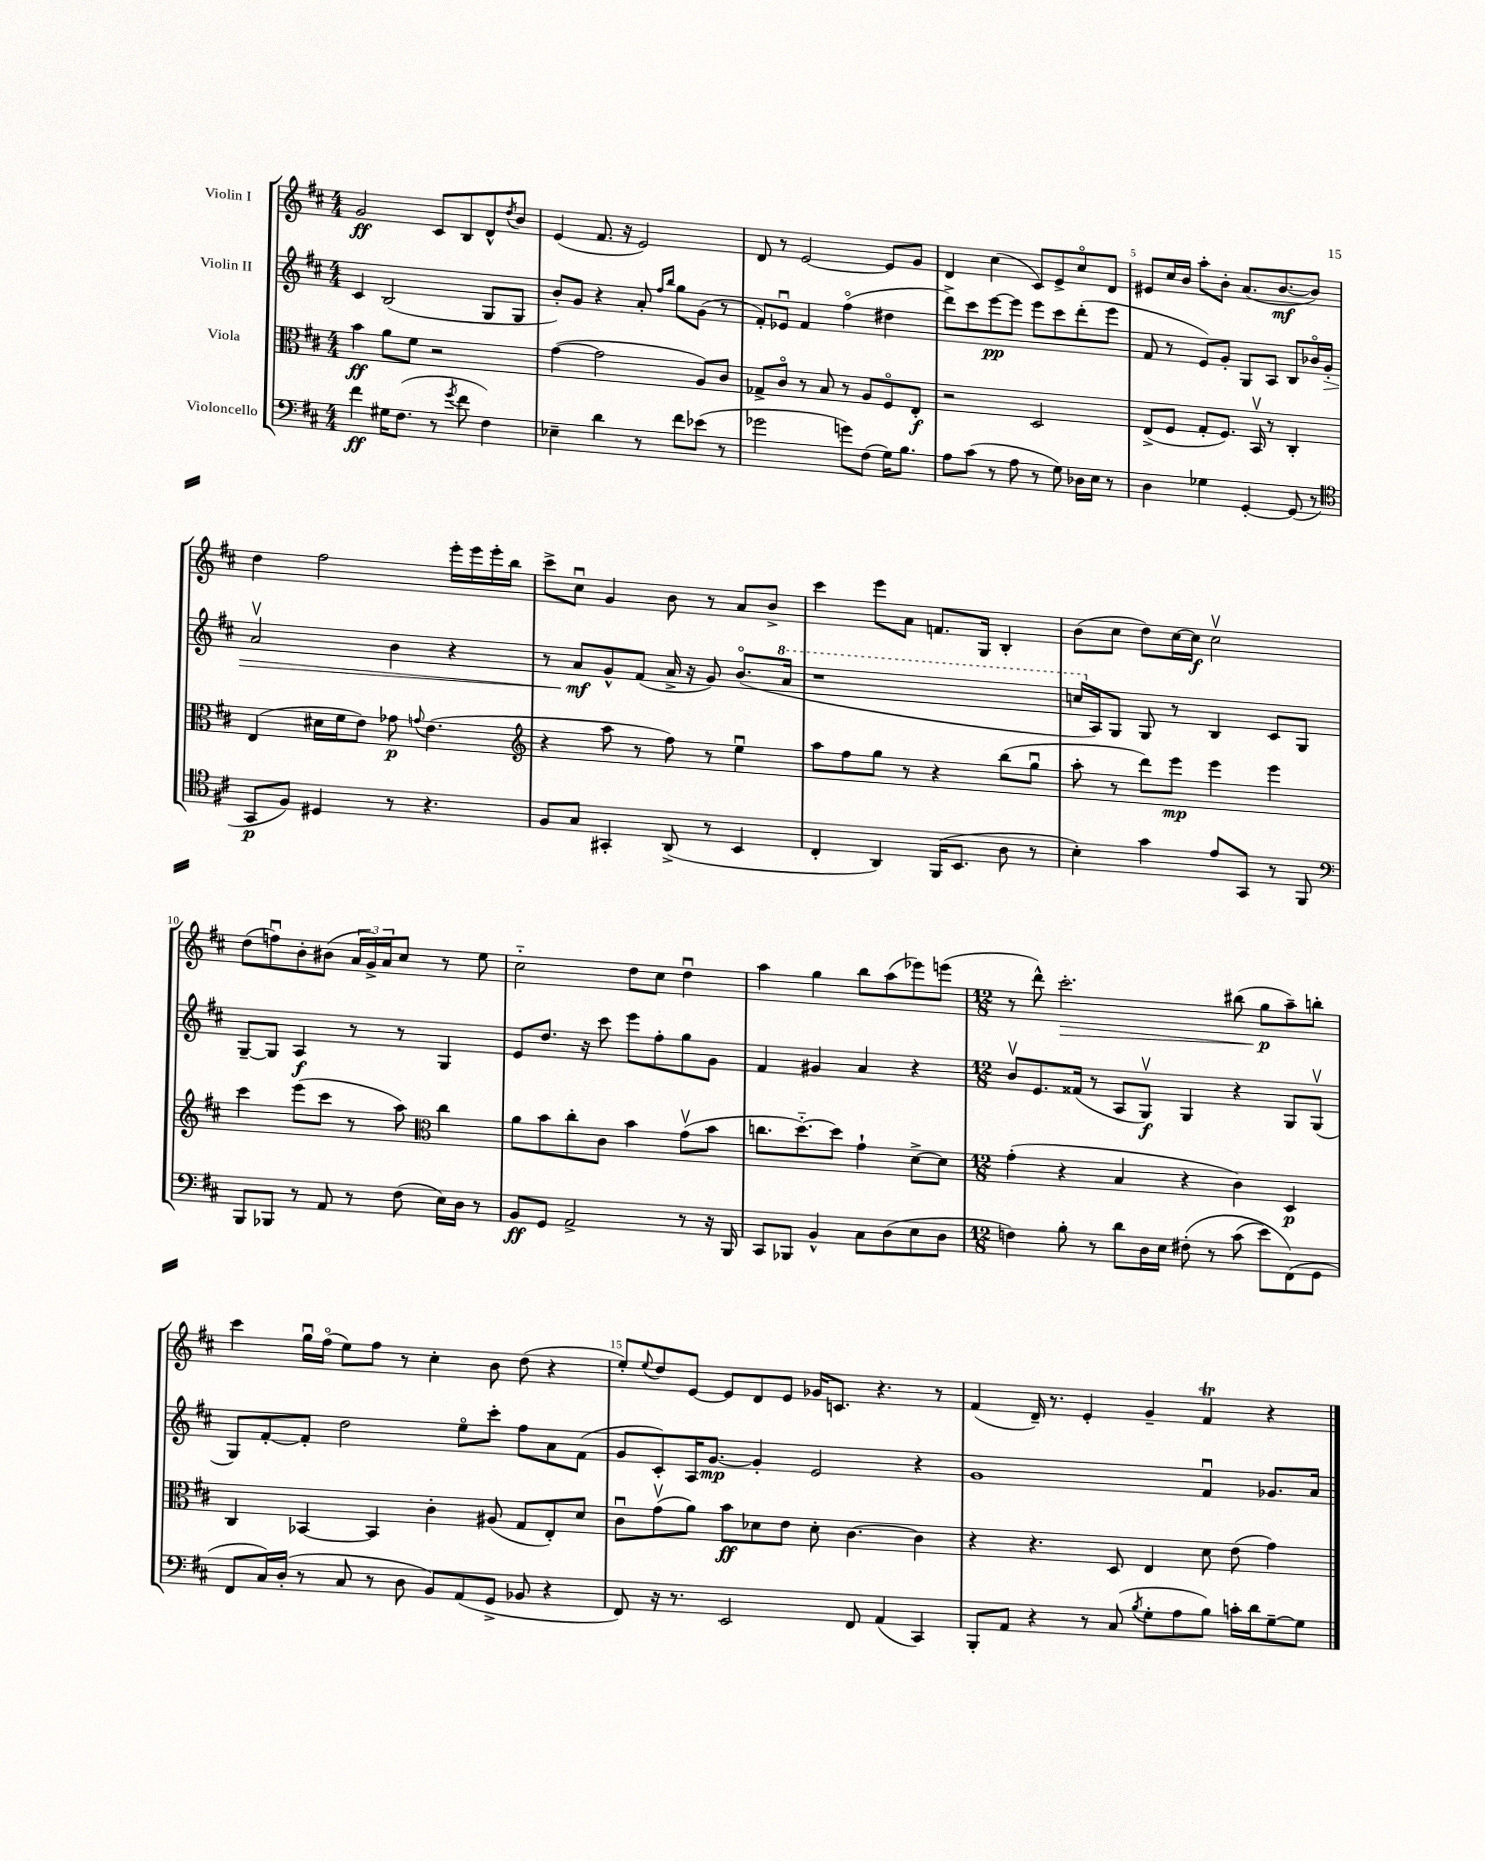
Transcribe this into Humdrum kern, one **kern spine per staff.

**kern	**dynam	**kern	**dynam	**kern	**dynam	**kern	**dynam
*part4	*part4	*part3	*part3	*part2	*part2	*part1	*part1
*staff4	*staff4	*staff3	*staff3	*staff2	*staff2	*staff1	*staff1
*I"Violoncello	*	*I"Viola	*	*I"Violin II	*	*I"Violin I	*
*clefF4	*	*clefC3	*	*clefG2	*	*clefG2	*
*k[f#c#]	*	*k[f#c#]	*	*k[f#c#]	*	*k[f#c#]	*
*M4/4	*	*M4/4	*	*M4/4	*	*M4/4	*
=1	=1	=1	=1	=1	=1	=1	=1
4f#\	ff	4b\	ff	4c#/	.	2g/	ff
16G#X\KL	.	8a\L	.	(2B/	.	.	.
(8.F#\J	.	.	.	.	.	.	.
.	.	8f#\J	.	.	.	.	.
8r	.	2r	.	.	.	8c#/L	.
8qg/	.	.	.	.	.	.	.
8f#\	.	.	.	.	.	8B/	.
4F#\)	.	.	.	8G/L	.	8d^^/	.
.	.	.	.	.	.	8qdd/	.
.	.	.	.	8G/J	.	8b/J	.
=2	=2	=2	=2	=2	=2	=2	=2
4E-X~\	.	([4g\	.	8b'/L)	.	(4e/	.
.	.	.	.	8g/J	.	.	.
4d\	.	2g\]	.	4r	.	8.f#/	.
.	.	.	.	.	.	16r	.
8r	.	.	.	8a'/	.	2e/)	.
.	.	.	.	16qqff#/LL	.	.	.
.	.	.	.	16qqbb/JJ	.	.	.
8f#\L	.	.	.	8gg\L	.	.	.
(8e-X\J	.	8A/L)	.	(8g\J	.	.	.
8r	.	8c#/J	.	8r	.	.	.
=3	=3	=3	=3	=3	=3	=3	=3
2g-X\	.	8G-X^/L	.	8f#'/L)	.	8d/	.
.	.	8c#/J	.	8e-Xu/J	.	8r	.
.	.	8r	.	4f#/	.	[2e/	.
.	.	8B/	.	.	.	.	.
8gn\L)	.	8r	.	(4ff#\	.	.	.
(8F#\J	.	8A/L	.	.	.	.	.
16G\KL)	.	8F#/	.	4dd#X\	.	8e/L]	.
8.B\J	.	.	.	.	.	.	.
.	.	8E'/J	f	.	.	8g/J	.
=4	=4	=4	=4	=4	=4	=4	=4
8A\L	.	2r	.	8ddd^\L)	.	4d/	.
(8c#\J	.	.	.	8ccc#\	.	.	.
8r	.	.	.	[8eee\	pp	(4cc#\	.
8A\	.	.	.	8eee\J]	.	.	.
8r	.	2D/	.	8eee\L	.	8c#/L)	.
8G\)	.	.	.	8ccc#\	.	8e^/	.
16D-X\LL	.	.	.	(8ddd'\	.	8cc#/	.
16E\JJ	.	.	.	.	.	.	.
8r	.	.	.	8eee\J	.	8d/J	.
=5	=5	=5	=5	=5	=5	=5	=5
4D\	.	(8E^/L	.	8f#/	.	8e#X/L	.
.	.	8F#/J	.	8r	.	16cc#/L	.
.	.	.	.	.	.	16b/JJ	.
4G-X\	.	8G'/L	.	8e/L)	.	8aa'\L	.
.	.	8.F#/J)	.	8g'/J	.	8b'\J	.
[4GG'/	.	.	.	8G/L	.	(8.a/L	.
.	.	16BBv/	.	.	.	.	.
.	.	8r	.	8A/J	.	.	.
.	.	.	.	.	.	[8.b/	mf
(8GG/]	.	4C#'/	.	8B/L	.	.	.
8r	.	.	.	16b-X/L	.	8b/J])	.
!	!	!	!	!	!LO:HP:b	!	!
.	.	.	.	16g'/JJ	>	.	.
!!LO:LB:g=z
=6	=6	=6	=6	=6	=6	=6	=6
*clefC4	*	*	*	*	*	*	*
8GG/L	p	(4E/	.	2av/	.	4dd\	.
8F#/J)	.	.	.	.	.	.	.
4D#X/	.	16d#X\LL	.	.	.	2ff#\	.
.	.	16f#\J	.	.	.	.	.
.	.	8e\J)	.	.	.	.	.
8r	.	8g-X\	p	4b\	.	.	.
.	.	8qqgn/	.	.	.	.	.
4.r	.	(4.e\	.	.	.	.	.
.	.	.	.	4r	.	16eee'\LL	.
.	.	.	.	.	.	16eee\	.
.	.	.	.	.	.	16eee'\	.
.	.	.	.	.	.	16bb\JJ	.
=7	=7	=7	=7	=7	=7	=7	=7
*	*	*clefG2	*	*	*	*	*
8F#/L	.	4r	.	8r	.	8ccc#^\L	.
8G/J	.	.	.	8a/L	mf	8cc#u\J	.
4GG#X'/	.	8aa\	.	8g^^/	]	4g/	.
.	.	8r	.	(8f#/J	.	.	.
(8AA^/	.	8ff#\)	.	16a^/	.	8b\	.
.	.	.	.	16r	.	.	.
8r	.	8r	.	8g/)	.	8r	.
4BB/	.	4eeu\	.	(8.b/L	.	8a/L	.
.	.	.	.	.	.	8b^/J	.
*	*	*	*	*8va	*	*	*
.	.	.	.	16aa/Jk	.	.	.
=8	=8	=8	=8	=8	=8	=8	=8
4C#'/	.	8aa\L	.	1r	.	4ccc#\	.
.	.	8ff#\	.	.	.	.	.
4AA/)	.	8gg\J	.	.	.	8eee\L	.
.	.	8r	.	.	.	8a\J	.
(16FF#/KL	.	4r	.	.	.	8.fn/L	.
8.BB/J	.	.	.	.	.	.	.
.	.	.	.	.	.	16G/Jk	.
8A\	.	(8bb\L	.	.	.	4B'/	.
8r	.	8ggu\J	.	.	.	.	.
=9	=9	=9	=9	=9	=9	=9	=9
4B'\)	.	8aa'\	.	16cccn/LL	.	(8b\L	.
*	*	*	*	*X8va	*	*	*
.	.	.	.	16A/J)	.	.	.
.	.	8r	.	8G/J	.	8cc#\J	.
4g\	.	8ddd\L)	.	8G/	.	8dd\L)	.
.	.	8eee\J	mp	8r	.	[16cc#\L	.
.	.	.	.	.	.	16cc#\JJ]	f
8e/L	.	4eee\	.	4B/	.	2cc#v\	.
8GG/J	.	.	.	.	.	.	.
8r	.	4eee\	.	8c#/L	.	.	.
8FF#/	.	.	.	8G/J	.	.	.
!!LO:LB:g=z
=10	=10	=10	=10	=10	=10	=10	=10
*clefF4	*	*	*	*	*	*	*
8BBB/L	.	4ccc#\	.	[8G~/L	.	(8dd\L	.
8BBB-X/J	.	.	.	8G/J]	.	8ffnu\)	.
8r	.	(8eee\L	.	4A/	f	8b'\	.
8AA/	.	8ccc#\J	.	.	.	(8b#X\J	.
8r	.	8r	.	8r	.	24a/LL	.
.	.	.	.	.	.	24g^/)	.
.	.	.	.	.	.	24a/J	.
(8F#\	.	8aa\)	.	8r	.	8cc#/J	.
*	*	*clefC3	*	*	*	*	*
16E\LL)	.	4cc#\	.	4G/	.	8r	.
16D\JJ	.	.	.	.	.	.	.
8r	.	.	.	.	.	8ee\	.
=11	=11	=11	=11	=11	=11	=11	=11
8BB/L	ff	8a\L	.	8e/L	.	2cc#\	.
8GG/J	.	8b\	.	8.dd/J	.	.	.
2AA^/	.	8cc#'\	.	.	.	.	.
.	.	.	.	16r	.	.	.
.	.	8c#\J	.	8ccc#\	.	.	.
.	.	4b\	.	8eee\L	.	8dd\L	.
.	.	.	.	8ff#'\	.	8cc#\J	.
8r	.	(8gv\L	.	8gg\	.	4ddu\	.
16r	.	8b\J	.	8g\J	.	.	.
16BBB/	.	.	.	.	.	.	.
=12	=12	=12	=12	=12	=12	=12	=12
8CC#/L	.	8.ccn\L	.	4f#/	.	4aa\	.
8BBB-X/J	.	.	.	.	.	.	.
.	.	[8.dd\)	.	.	.	.	.
4BB^^/	.	.	.	4g#X/	.	4gg\	.
.	.	8dd\J]	.	.	.	.	.
8C#\L	.	4g`\	.	4a/	.	8bb\L	.
(8D\	.	.	.	.	.	(8aa\	.
8E\	.	[8d^\L	.	4r	.	8eee-X\)	.
8D\J	.	8d\J]	.	.	.	(8eeen\J	.
=13	=13	=13	=13	=13	=13	=13	=13
*M12/8	*	*M12/8	*	*M12/8	*	*M12/8	*
4Fn\)	.	(4g'\	.	8bv/L	.	8r	.
.	.	.	.	8.e/	.	8ddd^^\)	.
!	!	!	!	!	!	!	!LO:HP:b
8B'\	.	4r	.	.	.	2.ccc#'\	>
.	.	.	.	(16f##X/Jk	.	.	.
8r	.	.	.	8r	.	.	.
8d\L	.	4B/	.	8A/L	.	.	.
16D\L	.	.	.	8Gv/J)	f	.	.
16E\JJ	.	.	.	.	.	.	.
(8F#X'\	.	4r	.	4G/	.	.	.
8r	.	.	.	.	.	.	.
(8c#\	.	4c#\)	.	4r	.	(8bb#X\	.
8e\L)	.	.	.	.	.	8gg\L	p
(8FF#\)	.	4D/	p	8G/L	.	8aa~\)	]
8GG\J	.	.	.	(8Gv/J	.	8bbn'\J	.
!!LO:LB:g=z
=14	=14	=14	=14	=14	=14	=14	=14
8FF#/L	.	4C#/	.	8G/L)	.	4ccc#\	.
16C#/L)	.	.	.	[8f#'/	.	.	.
(16D'/JJ	.	.	.	.	.	.	.
8r	.	[4BB-X/	.	8f#'/J]	.	16ggu\LL	.
.	.	.	.	.	.	(16ff#\JJ	.
8C#/	.	.	.	2dd\	.	8ee\L)	.
8r	.	4BB-/]	.	.	.	8ff#\J	.
8D\	.	.	.	.	.	8r	.
8BB/L)	.	4c#'\	.	.	.	4cc#'\	.
(8AA/	.	.	.	8ee\L	.	.	.
8GG^/J	.	(8A#X/	.	8ccc#'\J	.	8b\	.
8BB-X/	.	8G/L	.	8ff#\L	.	(8dd\	.
4r	.	8E'/)	.	8a\	.	4r	.
.	.	8d/J	.	(8f#\J	.	.	.
=15	=15	=15	=15	=15	=15	=15	=15
8FF#/)	.	8c#u\L	.	8g/L	.	8ee'/L)	.
.	.	.	.	.	.	8qqee/	.
16r	.	(8gv\	.	8c#'/)	.	8dd/	.
8.r	.	.	.	.	.	.	.
.	.	8a\J)	.	16A/K	.	[8e/J	.
.	.	.	.	[8.g/J	mp	.	.
2EE/	.	8b\L	ff	.	.	8e/L]	.
.	.	8d-X\	.	4g'/]	.	8d/	.
.	.	8e\J	.	.	.	8e/J	.
.	.	8d-'\	.	2e/	.	16g-X/KL	.
.	.	.	.	.	.	8.cn/J	.
8FF#/	.	[4.c#\	.	.	.	.	.
(4AA/	.	.	.	.	.	4.r	.
4CC#/)	.	4c#\]	.	4r	.	.	.
.	.	.	.	.	.	8r	.
=16	=16	=16	=16	=16	=16	=16	=16
8BBB'/L	.	4r	.	1g	.	(4f#/	.
8AA/J	.	.	.	.	.	.	.
4r	.	4.r	.	.	.	16d~/)	.
.	.	.	.	.	.	8.r	.
8r	.	.	.	.	.	4e'/	.
(8C#/	.	8D/	.	.	.	.	.
8qB/	.	.	.	.	.	.	.
8G'\L	.	4E/	.	.	.	4g~/	.
8A\	.	.	.	.	.	.	.
8B\J)	.	8d\	.	4f#u/	.	4f#t/	.
16cn'\LL	.	(8e\	.	.	.	.	.
16d\J	.	.	.	.	.	.	.
[8G~\	.	4g\)	.	8.g-X/L	.	4r	.
8G\J]	.	.	.	.	.	.	.
.	.	.	.	16a/Jk	.	.	.
==	==	==	==	==	==	==	==
*-	*-	*-	*-	*-	*-	*-	*-
